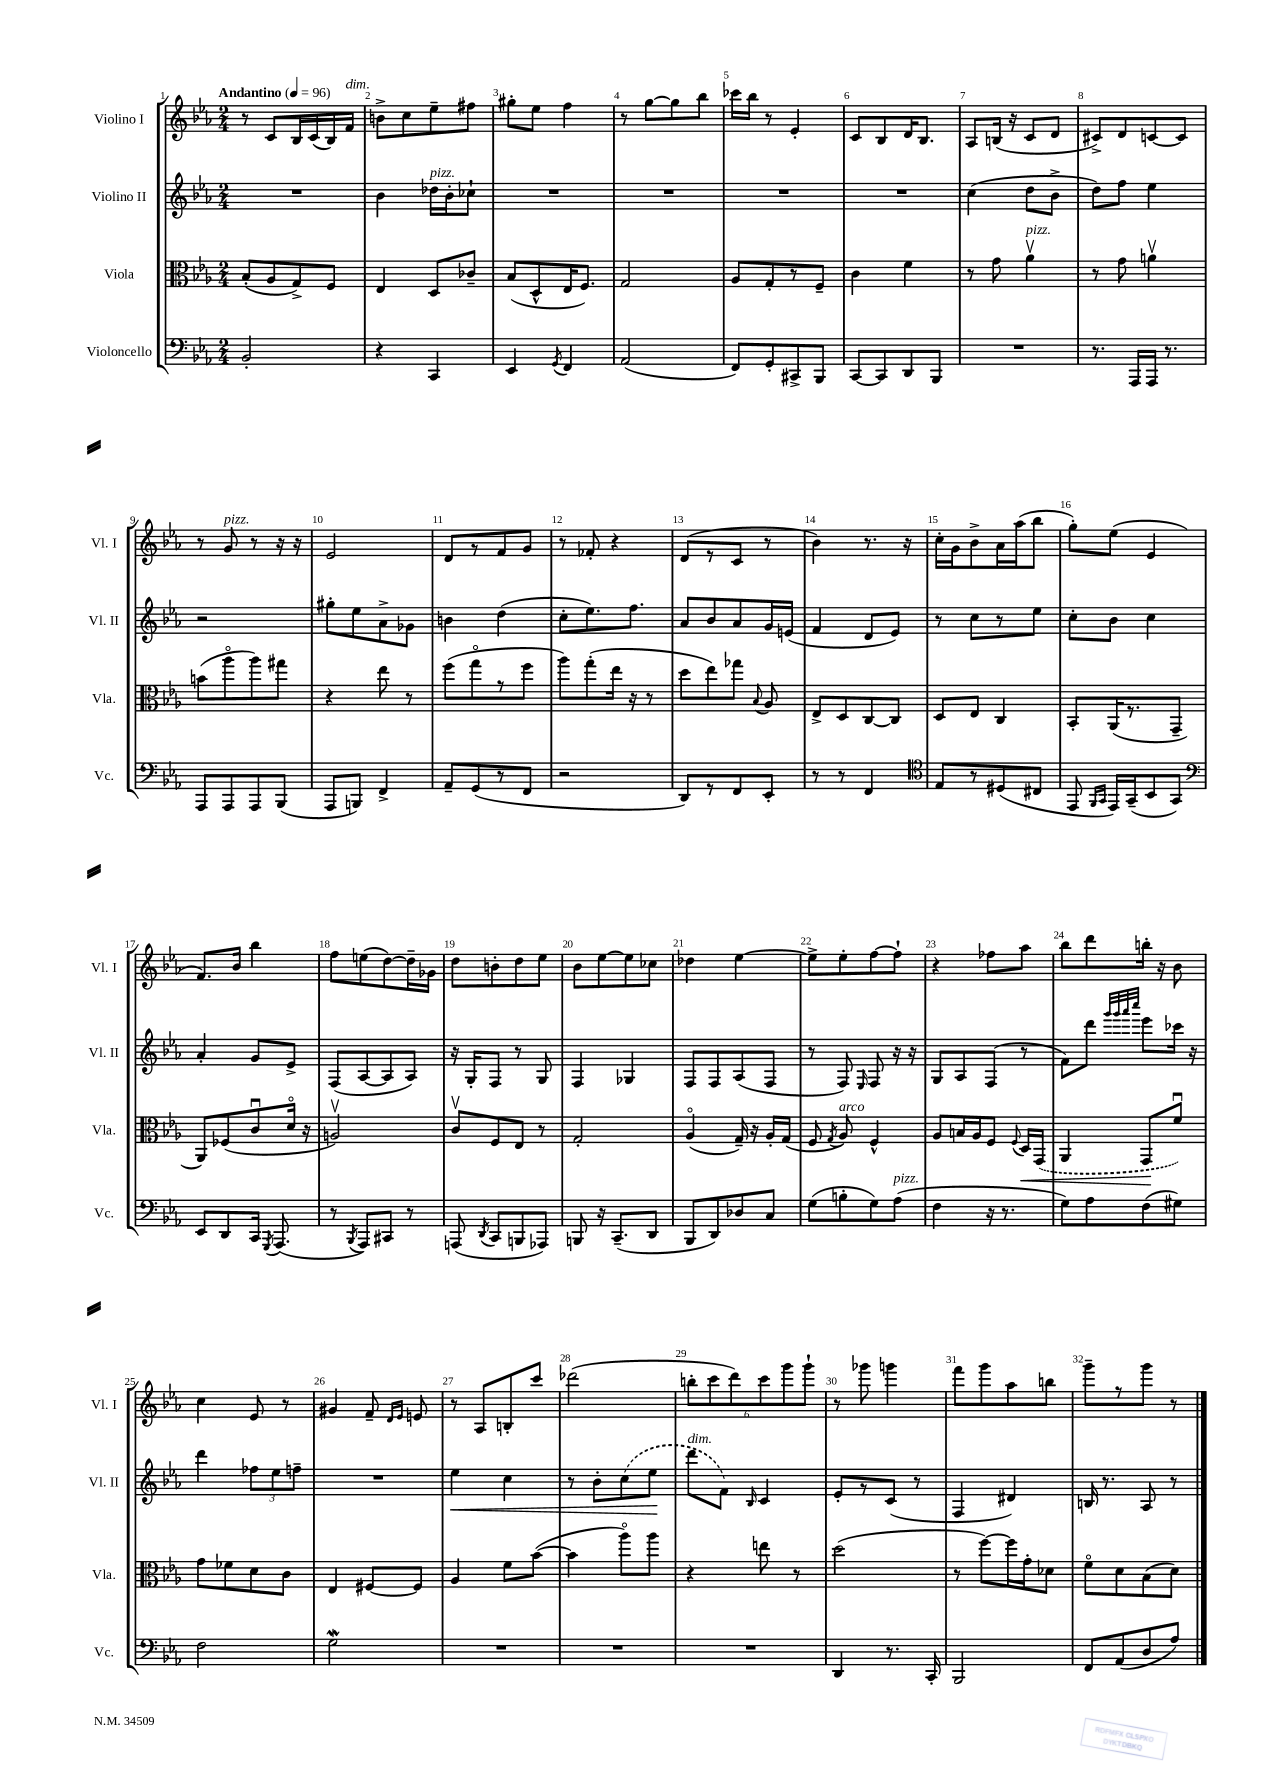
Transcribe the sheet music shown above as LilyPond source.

<<
\new StaffGroup <<
\new Staff = "s0" \with { instrumentName = "Violino I" shortInstrumentName = "Vl. I" } {
    \clef treble \key ees \major \numericTimeSignature \time 2/4 \tempo "Andantino" 4 = 96
    \autoBeamOff r8 c'8[ bes16 c'16( bes16) f'16]^\markup { \italic "dim." } |
    b'8[-> c''8 ees''8-- fis''8] |
    gis''8[-. ees''8] f''4 |
    r8 g''8[~ g''8 bes''8] |
    ces'''16[ bes''16] r8 ees'4-. |
    c'8[ bes8 d'16 bes8.] |
    aes8[ b16]( r16 c'8[ d'8] |
    cis'8[->) d'8 c'8~ c'8] |
    r8 g'8^\markup { \italic "pizz." } r8 r16 r16 |
    ees'2 |
    d'8[ r8 f'8 g'8] |
    r8 fes'8-. r4 |
    d'8[( r8 c'8] r8 |
    bes'4) r8. r16 |
    c''16[-. g'16 bes'8-> aes'16 aes''16( bes''8] |
    g''8[-.) ees''8]( ees'4 |
    f'8.[) bes'16] bes''4 |
    f''8[ e''8( d''8~) d''16-- ges'16] |
    d''8[ b'8-. d''8 ees''8] |
    bes'8[ ees''8~ ees''8 ces''8] |
    des''4 ees''4~ |
    ees''8[-> ees''8-. f''8~ f''8]-! |
    r4 fes''8[ aes''8] |
    bes''8[ d'''8 b''16]-. r16 bes'8 |
    c''4 ees'8 r8 |
    gis'4 f'8-- \grace { d'16[ ees'16] } e'8 |
    r8 aes8[ b8-. c'''8] |
    des'''2( |
    \tuplet 6/4 { b''8[-. c'''8 d'''8) c'''8 g'''8 g'''8]-! } |
    r8 ges'''8 g'''4 |
    f'''8[ g'''8 aes''8 b''8] |
    g'''8[-- r8 g'''8] r8 \bar "|." |
}
\new Staff = "s1" \with { instrumentName = "Violino II" shortInstrumentName = "Vl. II" } {
    \clef treble \key ees \major \numericTimeSignature \time 2/4
    \autoBeamOff R2 |
    bes'4 des''16[^\markup { \italic "pizz." } bes'16-. ces''8]-! |
    R2 |
    R2 |
    R2 |
    R2 |
    c''4( d''8[ bes'8]-> |
    d''8[) f''8] ees''4 |
    r2 |
    gis''8[-. ees''8 aes'8-> ges'8] |
    b'4 d''4( |
    c''8[-. ees''8.) f''8.] |
    aes'8[ bes'8 aes'8 g'16 e'16]( |
    f'4 d'8[ ees'8]) |
    r8 c''8[ r8 ees''8] |
    c''8[-. bes'8] c''4 |
    aes'4-. g'8[ ees'8]-> |
    f8[( aes8~ aes8 aes8]) |
    r16 g16[-. f8] r8 g8 |
    f4 ges4 |
    f8[ f8 aes8( f8] |
    r8 f8) \grace { ees16 } f8 r16 r16 |
    g8[ aes8 f8]( r8 |
    f'8[) d'''8] \grace { g'''32[ g'''32 aes'''32 c''''32] } ees'''8[ ces'''16] r16 |
    d'''4 \tuplet 3/2 { fes''8[ ees''8 f''8]-- } |
    R2 |
    ees''4\< c''4 |
    r8 bes'8[-. \once \slurDashed c''8( ees''8]\! |
    d'''8[^\markup { \italic "dim." } f'8]) \grace { bes16 } c'4 |
    ees'8[-. r8 c'8]( r8 |
    f4 dis'4) |
    b16 r8. aes8 r8 \bar "|." |
}
\new Staff = "s2" \with { instrumentName = "Viola" shortInstrumentName = "Vla." } {
    \clef alto \key ees \major \numericTimeSignature \time 2/4
    \autoBeamOff bes8[-.( aes8 g8->) f8] |
    ees4 d8[ ces'8]-- |
    bes8[( d8-^ ees16 f8.]) |
    g2 |
    aes8[ g8-. r8 f8]-- |
    c'4 f'4 |
    r8 g'8 aes'4\upbow^\markup { \italic "pizz." } |
    r8 g'8 a'4\upbow |
    b'8[( aes''8\flageolet aes''8) gis''8] |
    r4 ees''8 r8 |
    f''8[( g''8\flageolet r8 f''8] |
    aes''8[) g''8-.( ees''16] r16 r8 |
    d''8[ ees''8) ges''8] \appoggiatura { bes8 } aes8 |
    ees8[-> d8 c8~ c8] |
    d8[ ees8] c4 |
    bes,8[-. aes,16( r8. g,8]-- |
    aes,8[) fes8( c'8\downbow d'16]\flageolet r16 |
    a2\upbow) |
    c'8[\upbow f8 ees8] r8 |
    g2-. |
    aes4\flageolet( g16--) r16 aes16[-. g16]( |
    f8 \acciaccatura { g8 } aes8^\markup { \italic "arco" }) f4-^ |
    aes8[ b16 aes16 f8] \appoggiatura { f8 } d16[\< \once \slurDashed g,16]( |
    aes,4 g,8[\! f'8]\downbow) |
    g'8[ fes'8 d'8 c'8] |
    ees4 fis8[~ fis8] |
    aes4 f'8[ bes'8]~( |
    bes'4 aes''8[\flageolet) aes''8] |
    r4 e''8 r8 |
    d''2( |
    r8 f''8[~) f''16 g'16-. des'8] |
    f'8[\flageolet d'8 bes8( d'8]) \bar "|." |
}
\new Staff = "s3" \with { instrumentName = "Violoncello" shortInstrumentName = "Vc." } {
    \clef bass \key ees \major \numericTimeSignature \time 2/4
    \autoBeamOff bes,2-. |
    r4 c,4 |
    ees,4 \acciaccatura { g,8 } f,4 |
    aes,2( |
    f,8[) g,8-. cis,8-> bes,,8] |
    c,8[~ c,8 d,8 bes,,8] |
    R2 |
    r8. aes,,16[ aes,,16] r8. |
    aes,,8[ aes,,8 aes,,8 bes,,8]( |
    aes,,8[ b,,8]) f,4-> |
    aes,8[-- g,8( r8 f,8] |
    r2 |
    d,8[) r8 f,8 ees,8]-. |
    r8 r8 f,4 |
    \clef tenor ees8[ r8 dis8( cis8] |
    ees,8 \grace { f,16[ g,16] } ees,16[) g,16--( bes,8 g,8]) |
    \clef bass ees,8[ d,8 c,16] \acciaccatura { g,,8 } aes,,8.( |
    r8 \acciaccatura { bes,,8 } aes,,8[) cis,8] r8 |
    a,,8( \acciaccatura { d,8 } c,8[ b,,8 aes,,8]) |
    b,,8 r16 c,8.[--( d,8] |
    bes,,8[ d,8) des8 c8] |
    g8[( b8-. g8) aes8]^\markup { \italic "pizz." }( |
    f4 r16 r8. |
    g8[) aes8 f8( gis8]) |
    f2 |
    g2\mordent |
    R2 |
    R2 |
    R2 |
    d,4 r8. c,16-. |
    bes,,2 |
    f,8[ aes,8( d8 aes8]) \bar "|." |
}
>>
>>
\layout { \context { \Score \override BarNumber.break-visibility = ##(#f #t #t) barNumberVisibility = #all-bar-numbers-visible } }
